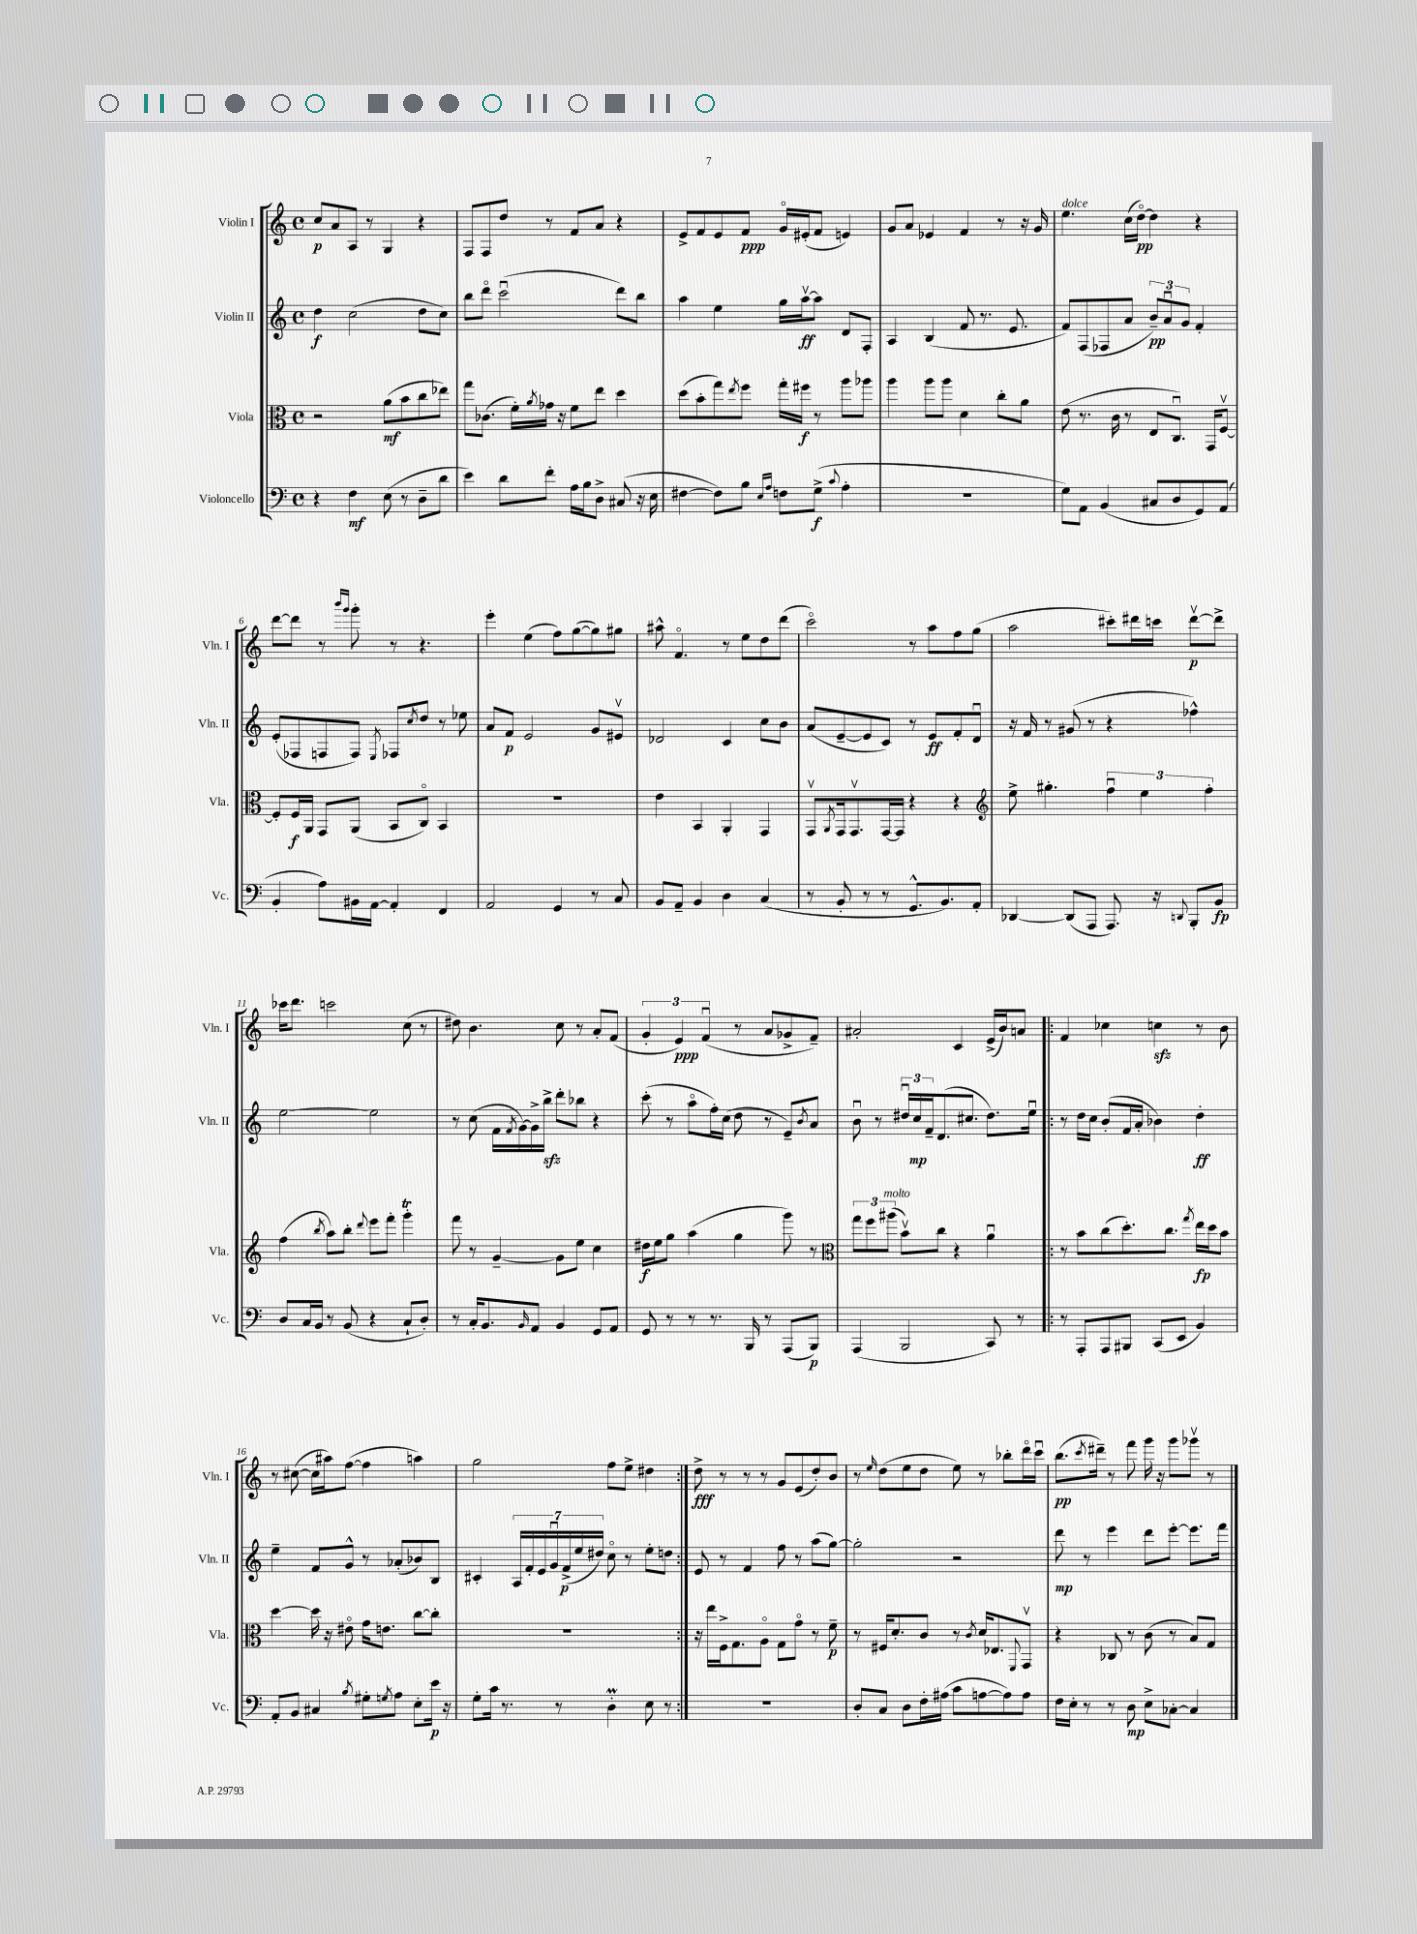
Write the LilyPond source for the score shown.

<<
\new StaffGroup <<
\new Staff = "s0" \with { instrumentName = "Violin I" shortInstrumentName = "Vln. I" } {
    \clef treble \key c \major \defaultTimeSignature \time 4/4
    c''8\p a'8 a8 r8 g4 r4 |
    f8 f8 d''8 r8 f'8 a'8 r4 |
    e'8-> f'8 e'8 f'8\ppp g'16\flageolet eis'16-.( f'8 e'4) |
    g'8 a'8 ees'4 f'4 r8 r16 g'16 |
    e''4.^\markup { \italic "dolce" } c''16( d''16~\flageolet\pp) d''4 r4 |
    d'''8~ d'''8 r8 \grace { b'''16 g'''16 } g'''8-. r8 r4. |
    e'''4-. e''4( f''8) g''8~( g''8) gis''8 |
    ais''8-^ f'4.\flageolet r8 e''8 d''8 d'''8( |
    c'''2\flageolet) r8 a''8 f''8 g''8( |
    a''2 cis'''8-.) dis'''16 c'''16 dis'''8~\upbow\p dis'''8-> |
    ces'''16 d'''8. c'''2 c''8( r8 |
    dis''8) b'4. c''8 r8 a'8-. f'8( |
    \tuplet 3/2 { g'4-. e'4\ppp) f'4\downbow( } r8 a'8 ges'8-> f'8--) |
    ais'2-. c'4 e'16->( b'16) a'8 |
    \repeat volta 2 { f'4 ces''4 c''4\sfz r8 b'8 |
    r8 cis''8~( cis''16 ais''16) f''8~( f''4 a''4) |
    g''2 f''8 e''8-> dis''4 | }
    d''8->\fff r8 r8 r8 g'8 e'8( d''8-.) b'8 |
    r8 \grace { e''16 } d''8( e''8 d''8 e''8) r8 bes''8-. d'''16\flageolet c'''16\downbow |
    b''8.\pp( \acciaccatura { c'''8 } dis'''16--) r8 f'''8 g'''16 r16 g'''8 ges'''8\upbow r8 \bar "|." |
}
\new Staff = "s1" \with { instrumentName = "Violin II" shortInstrumentName = "Vln. II" } {
    \clef treble \key c \major \defaultTimeSignature \time 4/4
    d''4\f c''2( d''8 c''8) |
    b''8 d'''8\flageolet c'''2\downbow( d'''8) b''8 |
    a''4 e''4 g''16 a''16~\upbow\ff a''8 d'8 f8-. |
    a4 b4( f'8 r8. e'8. |
    f'8) f8( fes8 a'8 \tuplet 3/2 { b'8--\pp) a'8\downbow g'8 } f'4-. |
    e'8-.( fes8 f8 f8) \acciaccatura { e8 } fes8 \acciaccatura { c''8 } d''8 r8 ees''8 |
    a'8 f'8\p e'2 g'8 eis'8\upbow |
    des'2 c'4 c''8 b'8 |
    a'8( e'8~-- e'8 c'8) r8 e'8\ff f'8-. d'8\downbow |
    r16 f'16 r8 gis'8( r8 r4 fes''4-^) |
    e''2~ e''2 |
    r8 c''8( f'16 \acciaccatura { f'8 } g'16~) g'16-> b''16->\sfz d'''8-. bes''8 r4 |
    c'''8-.( r8 a''8\flageolet f''16-.) c''16( d''8 r8 e'8--) \acciaccatura { b'8 } a'8 |
    b'8\downbow r8 \tuplet 3/2 { dis''16\downbow c''16\mp f'16-- } d'8.( cis''8. dis''8.) e''16\downbow |
    \repeat volta 2 { r8 d''16 c''16 b'8-.( f'16 a'16-. bes'4) d''4-.\ff |
    e''4-- f'8 g'8-^ r8 aes'8-.( bes'8) b8 |
    cis'4-. \tuplet 7/4 { a16 f'16-. e'16 g'16\downbow f'16->\p( e''16 dis''16) } c''8\flageolet r8 e''8-. d''8 | }
    e'8 r8 f'4 f''8 r8 a''8( g''8~) |
    g''2-. r2 |
    d'''8\mp r8 e'''4 d'''8 e'''8~-. e'''8. f'''16 \bar "|." |
}
\new Staff = "s2" \with { instrumentName = "Viola" shortInstrumentName = "Vla." } {
    \clef alto \key c \major \defaultTimeSignature \time 4/4
    r2 a'8\mf( b'8 c''8 ees''8) |
    g''8 ces'8.( f'16-.) \acciaccatura { a'8 } ges'16 r16 f'8 e''8 d''4 |
    d''8( b'8-. g''8) \acciaccatura { e''8 } f''8 g''16-. fis''16\f r8 a''8 aes''8 |
    a''4 a''8 a''8 d'4 c''8-. a'8 |
    e'8( r8. c'16 r8 e8 c8.\downbow) g,16 f8~\upbow |
    f8-. f16\f a,16 g,8 a,8( b,8 c8\flageolet) b,4 |
    R1 |
    e'4 b,4 a,4-. g,4 |
    g,8\upbow \acciaccatura { a,8 } g,16 g,8.\upbow g,16~ g,16 r4 r4 |
    \clef treble e''8-> gis''4.-. \tuplet 3/2 { f''4\downbow e''4 f''4-. } |
    f''4( \acciaccatura { b''8 } a''8) b''8-. \appoggiatura { d'''8 } e'''8 f'''8-. g'''4-.\trill |
    f'''8 r8 g'4~-- g'8 e''8 c''4 |
    dis''16\f e''16 g''8 a''4( g''4 g'''8) r8 |
    \clef alto \tuplet 3/2 { g''8 f''8 ais''8^\markup { \italic "molto" }( } b'8\upbow) c''8 r4 a'4\downbow |
    \repeat volta 2 { r8 b'8 c''8( d''8.-.) c''8. \acciaccatura { g''8 } e''16\fp d''16 b'8 |
    d''4~ d''16 r16 eis'8\flageolet g'16 e'8. c''8~ c''8-. |
    R1 | }
    r16 e''16 f16-> g8. a8\flageolet g8 g'8\flageolet r8 f'8--\p |
    r8 fis16 d'8.-. c'8 r8 \acciaccatura { c'8 } d'16 ees8. \appoggiatura { f,8 } g,8\upbow |
    r4 ces8 r8 c'8( r8 b8) g8 \bar "|." |
}
\new Staff = "s3" \with { instrumentName = "Violoncello" shortInstrumentName = "Vc." } {
    \clef bass \key c \major \defaultTimeSignature \time 4/4
    r4 f4\mf e8( r8 d8-- d'8 |
    e'4) d'8 f'8-. a16 b16 d8-> cis8( r16 e16 |
    fis4~ fis8) b8 \grace { e16 a16 } f8 g8->\f( \appoggiatura { c'8 } a4-. |
    R1 |
    g8) a,8 b,4( cis8 d8 g,8) a,8( |
    b,4-. a8) bis,16 a,16~ a,4-. f,4 |
    a,2 g,4 r8 c8 |
    b,8 a,8-- b,4 d4 c4( |
    r8 b,8-. r8 r8 g,8.-^ b,8.) a,8-. |
    des,4~ des,8( a,,8 a,,8.) r16 \appoggiatura { d,8 } b,,8-. b,8\fp |
    d8 c16 b,16 r8 b,8( r4 c8-! d8-.) |
    r8 c16-. b,8. \grace { b,16 } a,8 b,4 g,8 a,8 |
    g,8 r8 r8 r8. b,,16 r8 a,,8( b,,8\p) |
    a,,4( b,,2 c,8) r8 |
    \repeat volta 2 { r8 a,,8-. a,,8 bis,,8 c,8( e,8 b,4) |
    a,8-. b,8 cis4 \acciaccatura { b8 } gis8-. \acciaccatura { g8 } a8 e8-. e'16\p r16 |
    g8-. c'16 r8. r8 d4-.\prall e8 r8 | }
    R1 |
    d8-. c8 d8 f16-. ais16( c'8 a8~ a8) a8 |
    f16 e16-. r8 r8 d8\mp e8-> ces8~-. ces4 \bar "|." |
}
>>
>>
